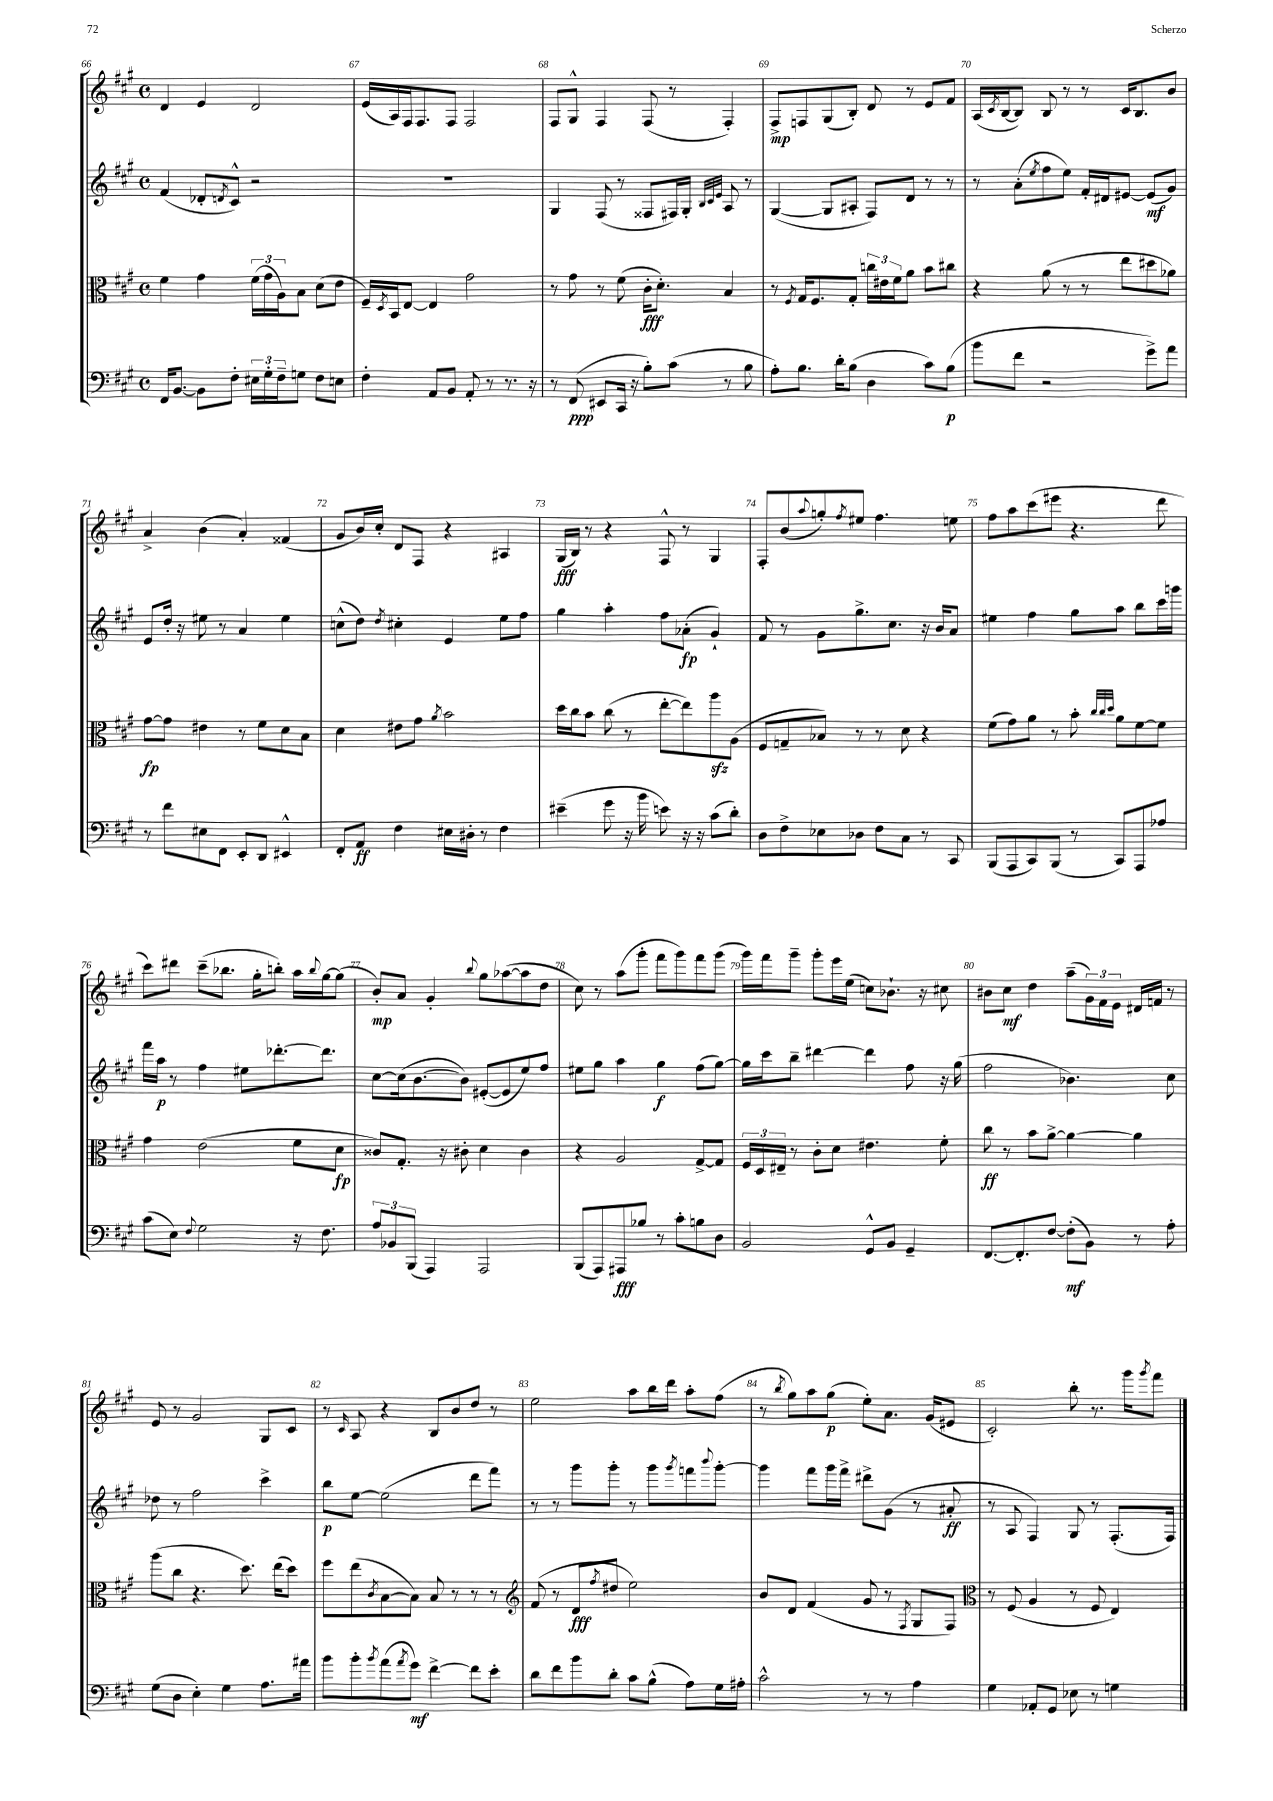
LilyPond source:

<<
\new StaffGroup <<
\new Staff = "s0" {
    \clef treble \key a \major \defaultTimeSignature \time 4/4
    d'4 e'4 d'2 |
    e'16( a16) fis16 fis8. fis8 fis2 |
    fis8 gis8-^ fis4 fis8( r8 fis4-.) |
    fis8->\mp f8 gis8( b8-.) d'8 r8 e'8 fis'8 |
    a16( \acciaccatura { cis'8 } b16~ b8) b8 r8 r8 cis'16 b8. b'8 |
    a'4-> b'4( a'4-.) fisis'4( |
    gis'8 b'16) cis''16-. d'8 fis8 r4 ais4 |
    gis16\fff( b16) r8 r4 fis8-^ r8 gis4 |
    fis8-. b'8( \appoggiatura { a''8 } g''8-.) \acciaccatura { fis''8 } eis''8 fis''4. e''8 |
    fis''8 a''8 cis'''8( eis'''8 r4. d'''8 |
    cis'''8) dis'''8 cis'''8--( bes''8. gis''16-. b''8-.) a''16 \appoggiatura { b''8 } gis''16~ gis''8( |
    b'8-.\mp) a'8 gis'4-. \appoggiatura { b''8 } gis''8 aes''8~( aes''8 d''8 |
    cis''8) r8 a''8( gis'''8-. fis'''8 gis'''8) fis'''8 gis'''8( |
    gis'''16) fis'''16 gis'''8-- gis'''8-. e'''16 e''16( c''8) bes'8.-! r16 cis''8 |
    bis'8 cis''8\mf d''4 a''8--( \tuplet 3/2 { gis'16) fis'16 e'16 } dis'16 f'16 r8 |
    e'8 r8 gis'2 gis8 cis'8 |
    r8 \grace { cis'16 } a8 r4 b8 b'8 d''8 r8 |
    e''2 a''8 b''16 d'''16 a''8-. fis''8( |
    r8 \acciaccatura { b''8 } gis''8) a''8 gis''8\p( e''8-.) a'8. gis'16( eis'8 |
    cis'2-.) b''8-. r8. gis'''16 \acciaccatura { gis'''8 } fis'''8 \bar "|." |
}
\new Staff = "s1" {
    \clef treble \key a \major \defaultTimeSignature \time 4/4
    fis'4( des'8-. \acciaccatura { d'8 } cis'8-^) r2 |
    R1 |
    gis4 fis8( r8 fisis8 fis16) gis16-. \grace { b32 cis'32 e'32 } a8 r8 |
    gis4~( gis8 ais8-. fis8) d'8 r8 r8 |
    r8 a'8-.( \acciaccatura { e''8 } fis''8 e''8) fis'16-. dis'16 eis'8~ eis'8\mf( gis'8) |
    e'8 d''16-. r16 eis''8 r8 a'4 eis''4 |
    c''8-^( d''8) \acciaccatura { d''8 } cis''4-. e'4 e''8 fis''8 |
    gis''4 a''4-. fis''8 aes'8-.\fp( gis'4-!) |
    fis'8 r8 gis'8 gis''8.-> cis''8. r16 b'16 a'8 |
    eis''4 fis''4 gis''8 a''8 b''8 cis'''16 g'''16 |
    fis'''16 a''16\p r8 fis''4 eis''8 des'''8.~-. des'''8. |
    cis''8~ cis''16( b'8.~ b'8) eis'8~-.( eis'8 e''8) fis''8 |
    eis''8 gis''8 a''4 gis''4\f fis''8( gis''8~) |
    gis''16 cis'''16 b''8-- dis'''4~ dis'''4 fis''8 r16 gis''16( |
    fis''2 bes'4.) cis''8 |
    des''8 r8 fis''2 cis'''4-> |
    b''8\p e''8~ e''2( d'''8 fis'''8) |
    r8 r8 gis'''8 gis'''8-. r8 gis'''8 \acciaccatura { gis'''8 } f'''8 \appoggiatura { b'''8 } gis'''8~-. |
    gis'''4 fis'''8 gis'''16 fis'''16-> dis'''8-> gis'8( r8 ais'8-.\ff |
    r8 a8 fis4) gis8 r8 fis8.-.( fis16) \bar "|." |
}
\new Staff = "s2" {
    \clef alto \key a \major \defaultTimeSignature \time 4/4
    fis'4 gis'4 \tuplet 3/2 { fis'16( gis'16 a16) } b8 d'8( e'8 |
    fis16--) \acciaccatura { d8 } b,16 e8~ e4 gis'2 |
    r8 gis'8 r8 fis'8( cis'16-.\fff d'8.-.) b4 |
    r8 \acciaccatura { fis8 } gis16 fis8. gis8-. \tuplet 3/2 { c''16 eis'16 fis'16 } a'8 b'8 cis''8 |
    r4 a'8( r8 r8 e''8 dis''8 aes'8) |
    gis'8~\fp gis'8 eis'4 r8 fis'8 d'8 b8 |
    d'4 eis'8 gis'8 \acciaccatura { a'8 } b'2 |
    d''16 cis''16 b'8 cis''8( r8 e''8~-. e''8) a''8\sfz a8( |
    fis8 g8-- bes8) r8 r8 d'8 r4 |
    fis'8( gis'8) a'8 r8 b'8-. \grace { cis''32 cis''32 d''32 } a'8 fis'8~ fis'8 |
    gis'4 e'2( fis'8 d'8\fp |
    cisis'8) gis8.-. r16 cis'8-. d'4 cis'4 |
    r4 a2 gis8~-> gis8 |
    \tuplet 3/2 { fis16 d16 eis16-- } r8 cis'8-. d'8 eis'4. fis'8-. |
    cis''8\ff r8 b'8 a'8~-> a'4~ a'4 |
    a''8( cis''8 r4. d''8.) e''16( d''8) |
    fis''8 e''8( \acciaccatura { cis'8 } b8~ b8) b8 r8 r8 r8 |
    \clef treble fis'8( r8 d'8\fff \acciaccatura { fis''8 } dis''8 e''2) |
    b'8 d'8 fis'4( gis'8 r8 \acciaccatura { fis8 } gis8 fis8) |
    \clef alto r8 fis8( a4 r8 fis8 e4) \bar "|." |
}
\new Staff = "s3" {
    \clef bass \key a \major \defaultTimeSignature \time 4/4
    fis,16 b,8.~ b,8 fis8-. \tuplet 3/2 { eis16 gis16-. fis16-- } g8 fis8 e8 |
    fis4-. a,8 b,8 a,8-. r8 r8. r16 |
    r8 fis,8\ppp( eis,8 cis,16 r16 b8-.) cis'8( r8 b8 |
    a8-.) b8. d'16-. b8( d4 cis'8) b8\p( |
    b'8 fis'8 r2 gis'8->) a'8 |
    r8 fis'8 eis8 fis,8 e,8-. d,8 eis,4-^ |
    fis,8-. a,8\ff fis4 eis16 dis16-. r8 fis4 |
    eis'4--( gis'8 r16 b'16 e'8) r16 r16 cis'8( d'8-.) |
    d8 fis8-> ees8 des8 fis8 cis8 r8 cis,8 |
    b,,8( a,,8 cis,8) b,,8( r8 cis,8) a,,8 aes8 |
    cis'8( e8) \appoggiatura { fis8 } gis2 r16 fis8. |
    \tuplet 3/2 { a8 bes,8 b,,8( } a,,4) a,,2 |
    b,,8( a,,8) ais,,8\fff bes8 r8 cis'8-. b8 d8 |
    b,2 gis,8-^ b,8 gis,4-- |
    fis,8.~ fis,8.-. fis8~ fis8-.\mf( b,8) r8 a8-. |
    gis8( d8 e4-.) gis4 a8. ais'16 |
    b'8 b'8-. \acciaccatura { b'8 } a'8( \acciaccatura { a'8 } gis'8\mf) fis'4~-> fis'8 e'8-. |
    d'8 fis'8 b'8 d'8-. cis'8 b8-^( a8) gis16 ais16-. |
    cis'2-^ r8 r8 a4 |
    gis4 aes,8-. gis,8 ees8 r8 g4 \bar "|." |
}
>>
>>
\layout { \context { \Score currentBarNumber = #66 \override BarNumber.break-visibility = ##(#f #t #t) barNumberVisibility = #all-bar-numbers-visible } }
